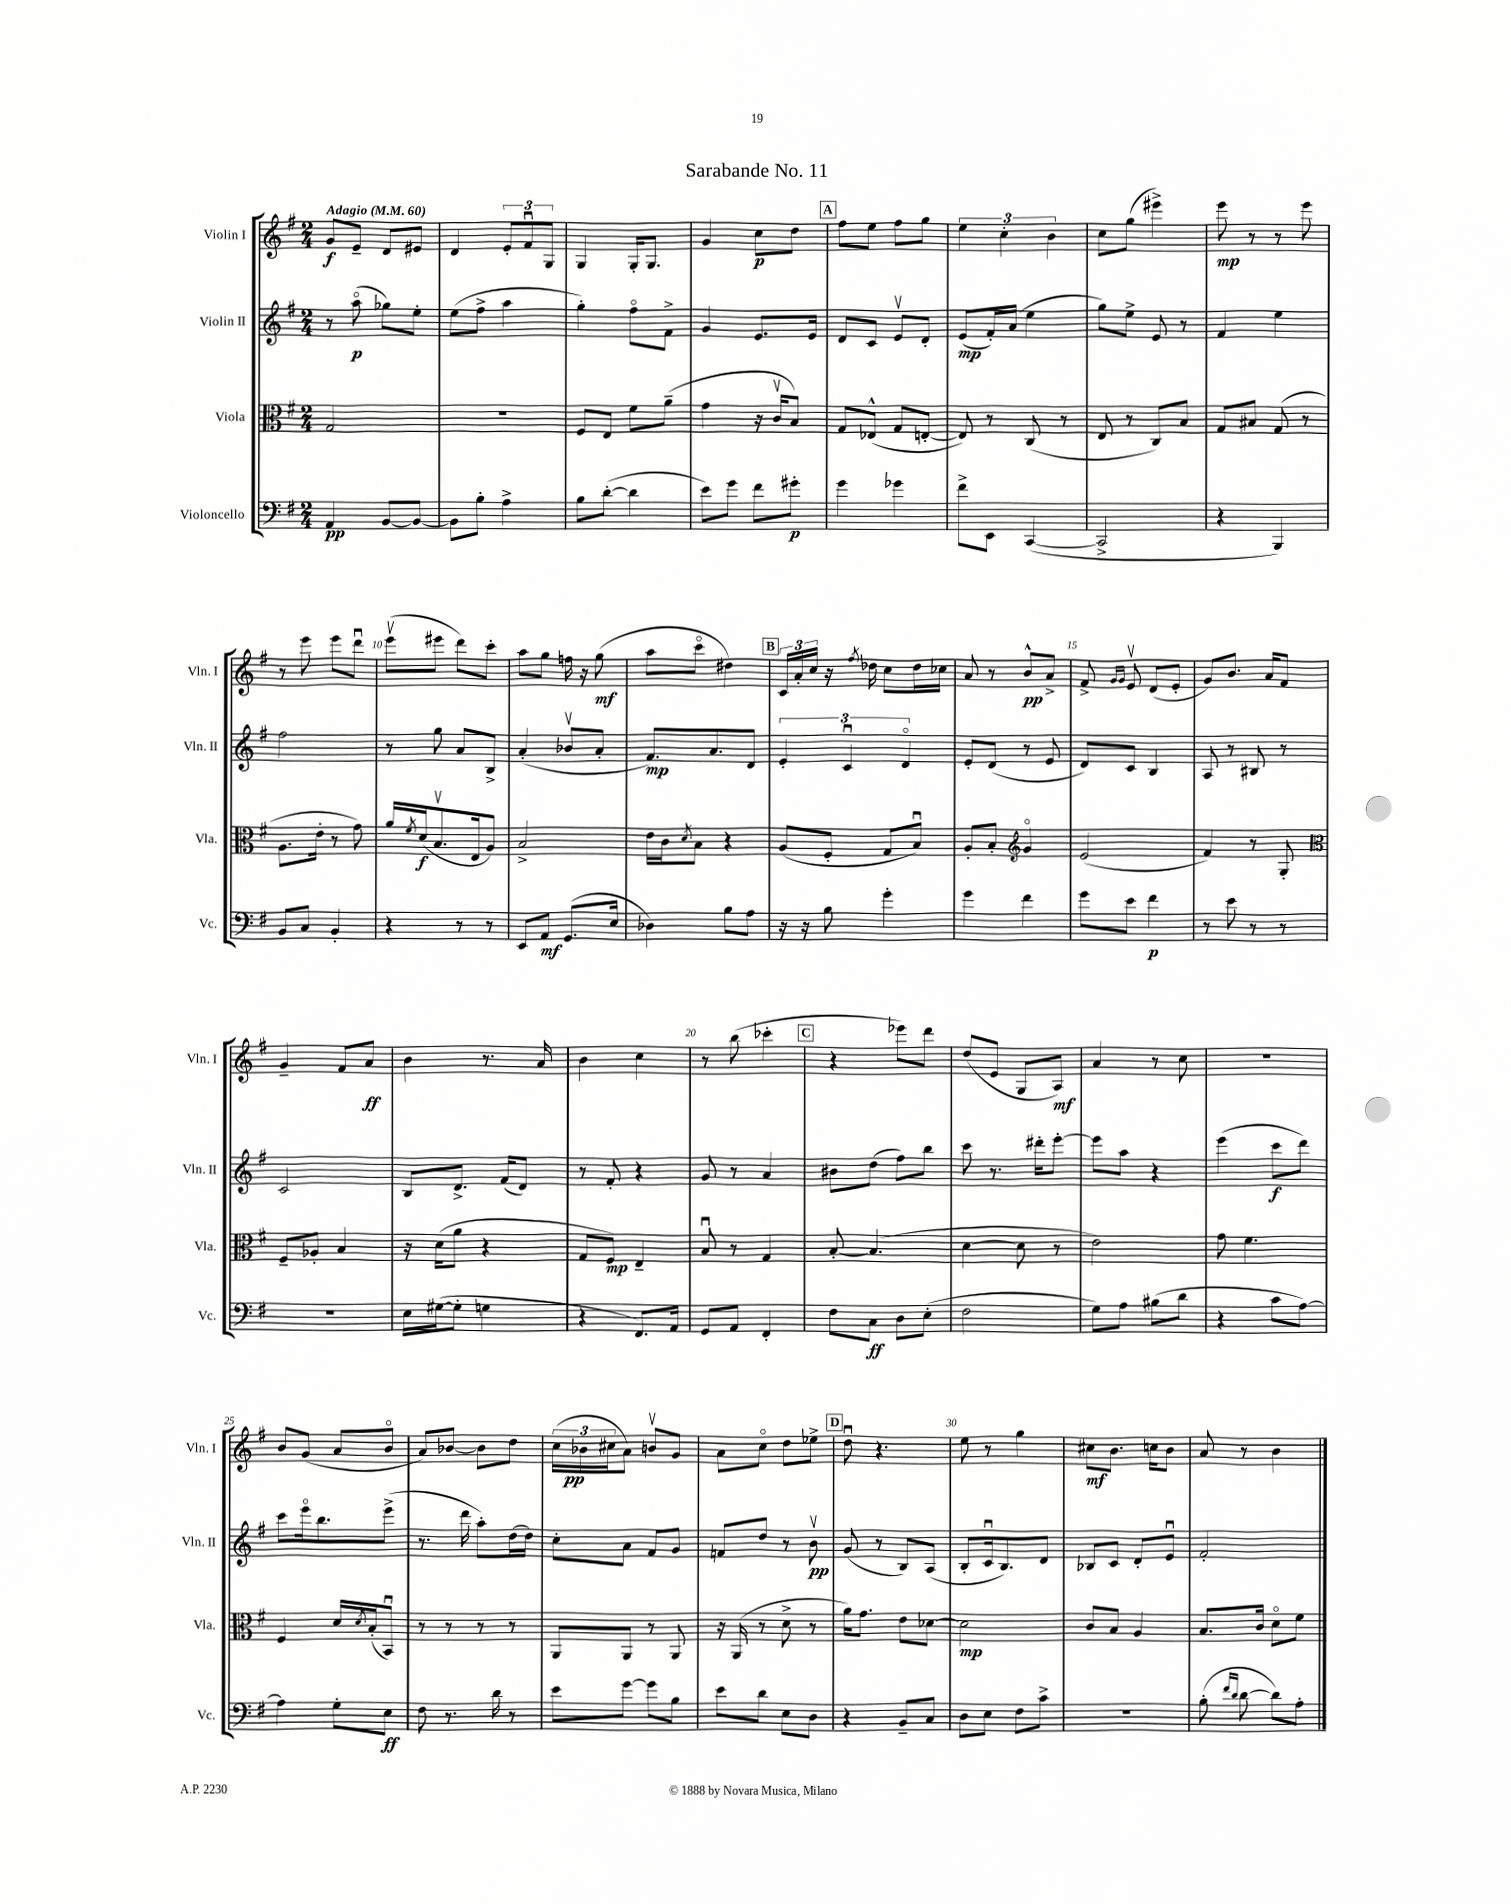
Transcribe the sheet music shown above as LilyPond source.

\header { title = "Sarabande No. 11" }
<<
\new StaffGroup <<
\new Staff = "s0" \with { instrumentName = "Violin I" shortInstrumentName = "Vln. I" } {
    \clef treble \key g \major \numericTimeSignature \time 2/4 \tempo "Adagio" 4 = 60
    g'8\f e'8-- d'8 eis'8 |
    d'4 \tuplet 3/2 { e'8-. fis'8\downbow g8 } |
    g4 g16-. g8. |
    g'4 c''8\p d''8 |
    \mark \markup { \box "A" } fis''8 e''8 fis''8 g''8 |
    \tuplet 3/2 { e''4 c''4-. b'4 } |
    c''8 g''8( eis'''4->) |
    e'''8\mp r8 r8 e'''8 |
    r8 e'''8 e'''8 d'''8\downbow |
    e'''8\upbow( eis'''8 d'''8) c'''8-. |
    a''8 g''8 f''16 r16 g''8\mf( |
    a''8 c'''8\flageolet dis''4) |
    \mark \markup { \box "B" } \tuplet 3/2 { c'16 a'16-. c''16 } r16 \acciaccatura { fis''8 } des''16 c''8 des''16 ces''16 |
    a'8 r8 b'8-^\pp a'8-> |
    fis'8-> \grace { g'16 g'16 } e'8\upbow d'8( e'8-. |
    g'8) b'8. a'16 fis'8 |
    g'4-- fis'8 a'8\ff |
    b'4 r8. a'16 |
    b'4 c''4 |
    r8 b''8( ces'''4-. |
    \mark \markup { \box "C" } r4 ees'''8) d'''8 |
    d''8( e'8 g8 a8\mf) |
    a'4 r8 c''8 |
    R2 |
    b'8 g'8( a'8 b'8\flageolet |
    a'8) bes'8~ bes'8 d''8 |
    \tuplet 3/2 { c''16( bes'16\pp cis''16 } a'8) b'8\upbow g'8 |
    a'8 c''8\flageolet d''8 ees''8-> |
    \mark \markup { \box "D" } d''8\downbow r4. |
    e''8 r8 g''4 |
    cis''8\mf b'8. c''16 b'8 |
    a'8 r8 b'4 \bar "|." |
}
\new Staff = "s1" \with { instrumentName = "Violin II" shortInstrumentName = "Vln. II" } {
    \clef treble \key g \major \numericTimeSignature \time 2/4
    r8 a''8\flageolet\p( ges''8) e''8-. |
    e''8( fis''8-> a''4 |
    g''4-.) fis''8\flageolet fis'8-> |
    g'4 e'8. e'16 |
    \mark \markup { \box "A" } d'8 c'8 e'8\upbow d'8-. |
    e'8\mp( fis'16-.) a'16( e''4 |
    g''8) e''8-> e'8 r8 |
    fis'4 e''4 |
    fis''2 |
    r8 g''8 a'8 b8-> |
    a'4-.( bes'8\upbow a'8-. |
    fis'8.\mp) a'8. d'8 |
    \mark \markup { \box "B" } \tuplet 3/2 { e'4-. c'4\downbow d'4\flageolet } |
    e'8-. d'8( r8 e'8 |
    d'8) c'8 b4 |
    a8 r8 bis8 r8 |
    c'2 |
    b8 d'8.-> fis'16( d'8) |
    r8 fis'8-. r4 |
    g'8 r8 a'4 |
    \mark \markup { \box "C" } bis'8 d''8( fis''8) b''8 |
    c'''8 r8. dis'''16-. e'''8~-. |
    e'''8 a''8 r4 |
    e'''4( c'''8\f d'''8) |
    c'''8 e'''16\flageolet b''8. e'''8->( |
    r8. d'''16 a''8-.) d''16( d''16) |
    c''8-. a'8 fis'8 g'8 |
    f'8 d''8 r8 b'8\upbow\pp |
    \mark \markup { \box "D" } g'8( r8 b8) a8( |
    b8-. c'16\downbow b8.) d'8 |
    bes8 c'8 d'8-. e'8\downbow |
    fis'2-. \bar "|." |
}
\new Staff = "s2" \with { instrumentName = "Viola" shortInstrumentName = "Vla." } {
    \clef alto \key g \major \numericTimeSignature \time 2/4
    g2 |
    r2 |
    fis8 e8 fis'8 a'8--( |
    g'4 r16 c'16\upbow b8) |
    \mark \markup { \box "A" } g8 ees8-^( g8 e8~-. |
    e8) r8 c8( r8 |
    e8 r8 c8) b8 |
    g8 bis8 g8( r8 |
    a8. e'16-. r8 g'8) |
    a'16 \acciaccatura { fis'8 } d'16\f( b8.\upbow e16 a8) |
    b2-> |
    e'16 c'16 \acciaccatura { d'8 } b8 r4 |
    \mark \markup { \box "B" } a8( fis8-. g8 b8\downbow) |
    a8-. b8-. \clef treble g'4\flageolet |
    e'2( |
    fis'4) r8 g8-. |
    \clef alto fis8-- aes8-. b4 |
    r16 d'16( a'8 r4 |
    g8 fis8\mp) e4-- |
    b8\downbow r8 g4 |
    \mark \markup { \box "C" } b8~-. b4.( |
    d'4~ d'8 r8 |
    e'2) |
    g'8 fis'4. |
    fis4 d'16 \acciaccatura { d'8 } b16-.( b,8\downbow) |
    r8 r8 r8 r8 |
    a,8 a,8 r8 a,8 |
    r16 a,16( r8 d'8-> r8 |
    \mark \markup { \box "D" } a'16) g'8. e'8 des'8~ |
    des'2\mp |
    c'8 b8 a4 |
    b8. c'16 d'8\flageolet fis'8 \bar "|." |
}
\new Staff = "s3" \with { instrumentName = "Violoncello" shortInstrumentName = "Vc." } {
    \clef bass \key g \major \numericTimeSignature \time 2/4
    a,4\pp b,8~ b,8~ |
    b,8 b8-. a4-> |
    b8 d'8~-.( d'4 |
    e'8) g'8 fis'8 gis'8-.\p |
    \mark \markup { \box "A" } g'4 ges'4 |
    fis'8-> e,8 c,4~( |
    c,2-> |
    r4 b,,4) |
    b,8 c8 b,4-. |
    r4 r8 r8 |
    e,8 a,8\mf g,8.( e16 |
    des4) b8 a8 |
    \mark \markup { \box "B" } r16 r16 b8 g'4-. |
    g'4 fis'4 |
    g'8 e'8 fis'4\p |
    r8 e'8 r8 r8 |
    R2 |
    e16 gis16~( gis8-. g4 |
    r4 fis,8.) a,16 |
    g,8 a,8 fis,4-. |
    \mark \markup { \box "C" } fis8 c8\ff d8 e8-.( |
    fis2 |
    g8) a8 bis8( d'8 |
    r4 c'8 a8~) |
    a4 g8-. e8\ff |
    fis8 r8. d'16 r8 |
    e'8 g'8~ g'8 b8 |
    e'8 d'8 e8 d8 |
    \mark \markup { \box "D" } r4 b,8-- c8 |
    d8 e8 fis8 c'8-> |
    r2 |
    b8-.( \grace { fis'16 d'16 } d'8~ d'8) a8-. \bar "|." |
}
>>
>>
\layout { \context { \Score \override BarNumber.break-visibility = ##(#f #t #t) barNumberVisibility = #(every-nth-bar-number-visible 5) } }
